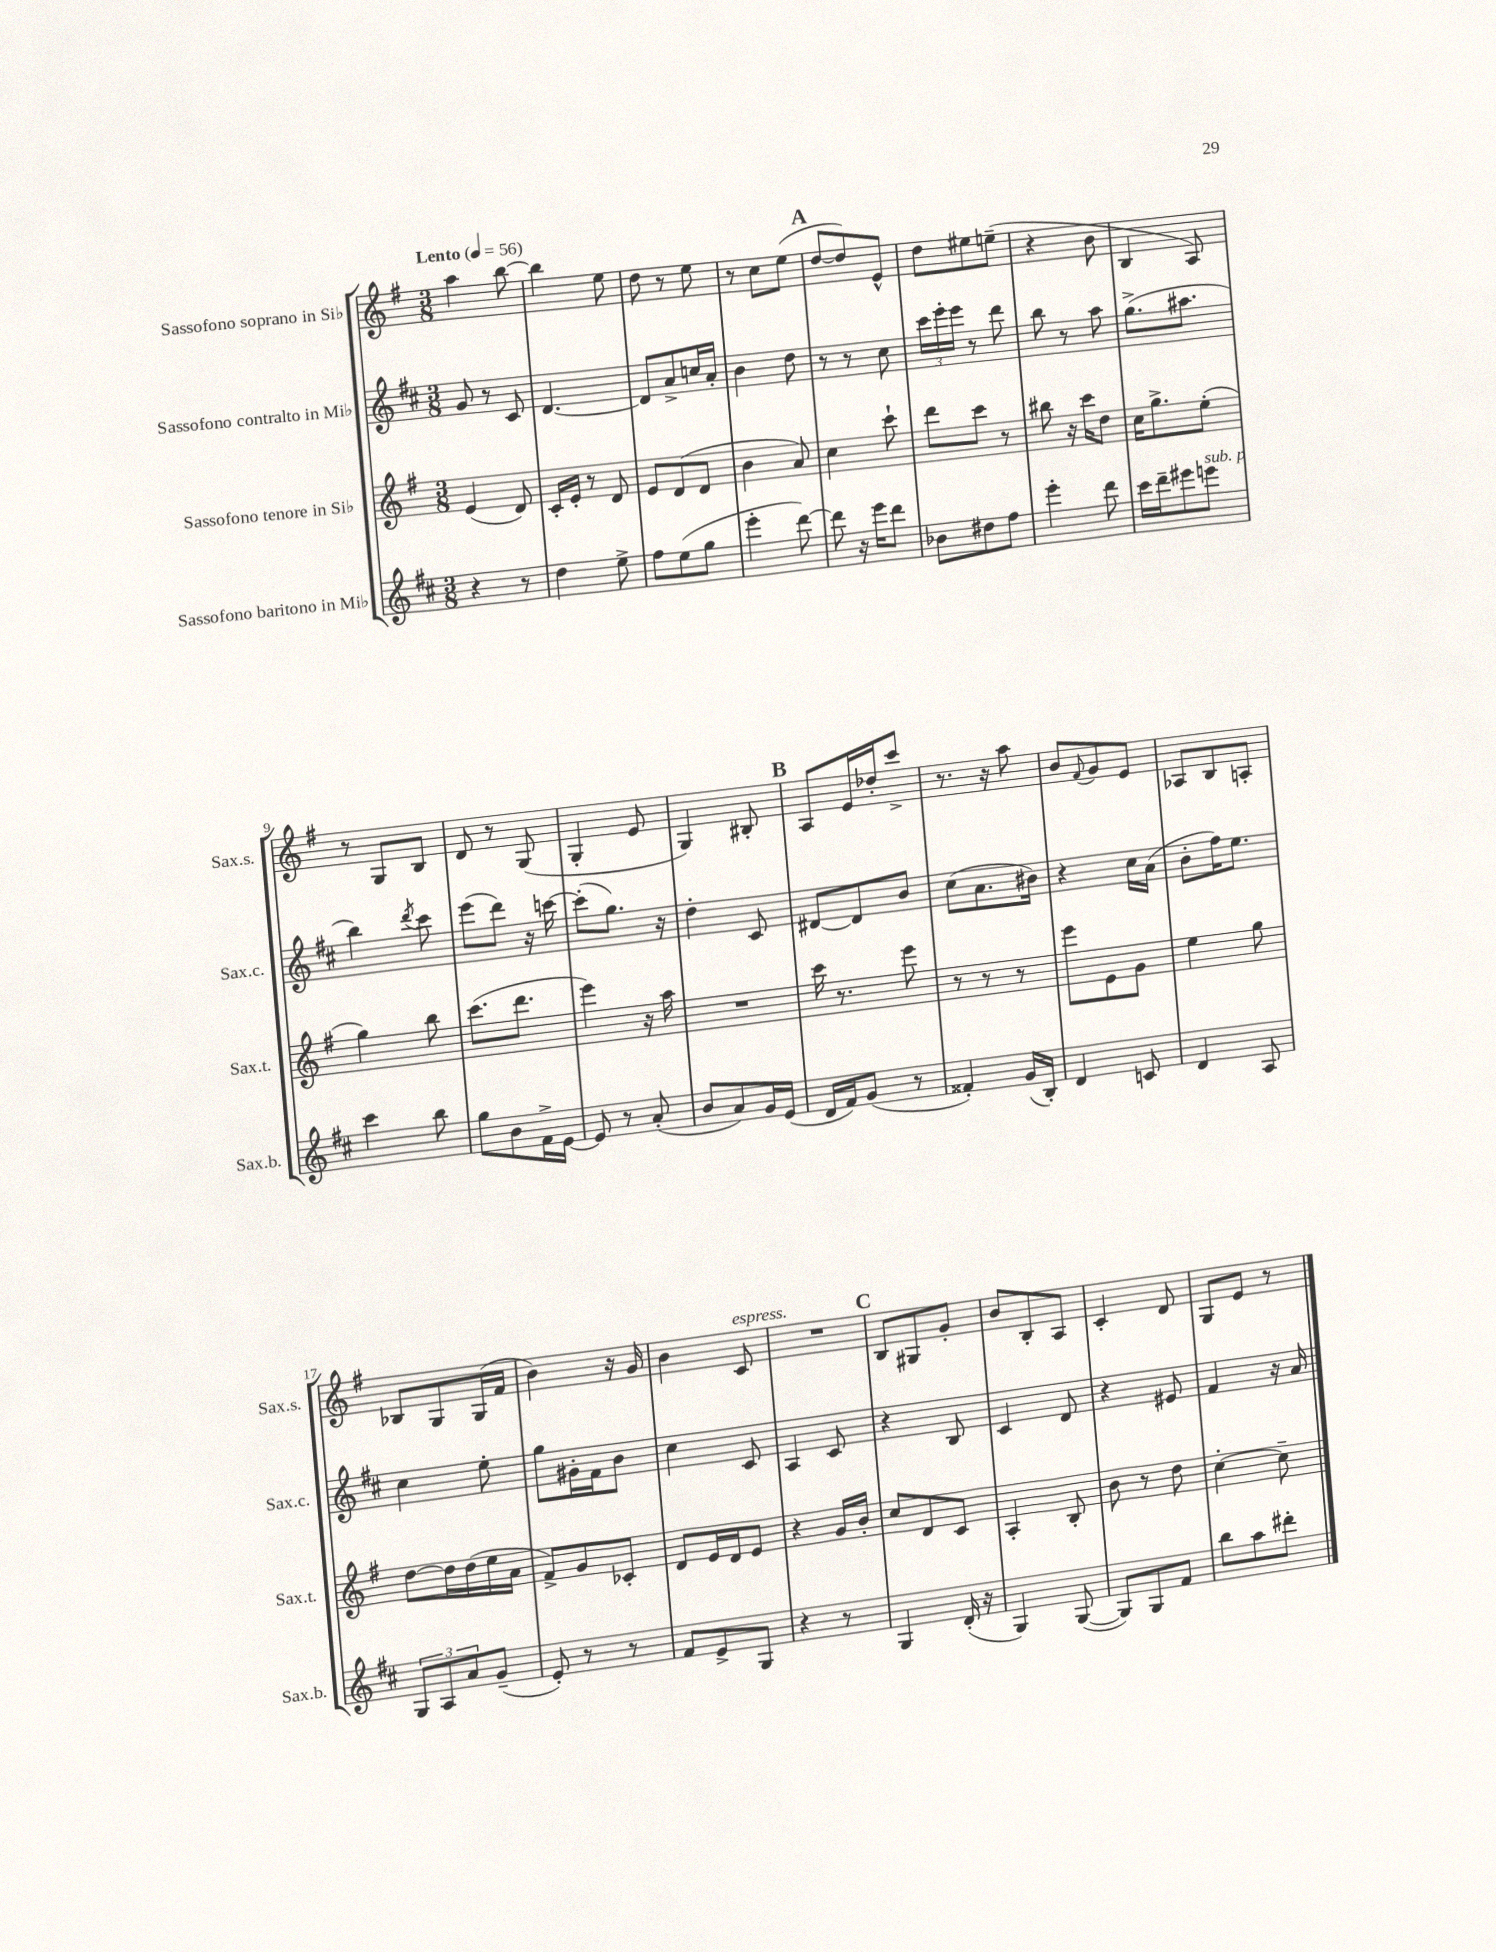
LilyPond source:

<<
\new StaffGroup <<
\new Staff = "s0" \with { instrumentName = "Sassofono soprano in Sib" shortInstrumentName = "Sax.s." } {
    \clef treble \key g \major \numericTimeSignature \time 3/8 \tempo "Lento" 4 = 56
    a''4 b''8~ |
    b''4 e''8 |
    d''8 r8 e''8 |
    r8 c''8 e''8( |
    \mark \markup { \bold "A" } d''8~ d''8) e'8-^ |
    d''8 eis''8 e''8--( |
    r4 b'8 |
    b4 a8) |
    r8 g8 b8 |
    d'8 r8 g8( |
    g4-. e'8 |
    g4) bis8-. |
    \mark \markup { \bold "B" } a8 e'16 des''16-. c'''8-> |
    r8. r16 a''8 |
    b'8 \appoggiatura { fis'8 } g'8 e'8 |
    aes8 b8 a8-. |
    bes8 g8 g16( fis'16 |
    b'4) r16 g'16 |
    b'4 c'8^\markup { \italic "espress." } |
    R4. |
    \mark \markup { \bold "C" } b8 gis8 g'8-. |
    b'8 b8-. a8 |
    c'4-. d'8 |
    g8 e'8 r8 \bar "|." |
}
\new Staff = "s1" \with { instrumentName = "Sassofono contralto in Mib" shortInstrumentName = "Sax.c." } {
    \clef treble \key d \major \numericTimeSignature \time 3/8
    g'8 r8 cis'8 |
    d'4.~ |
    d'8 a'8-> c''16 a'16-. |
    b'4 d''8 |
    \mark \markup { \bold "A" } r8 r8 cis''8 |
    \tuplet 3/2 { cis'''16 e'''16-. e'''16 } r8 d'''8 |
    b''8 r8 a''8 |
    g''8.->( ais''8. |
    b''4) \acciaccatura { d'''8 } cis'''8 |
    e'''8( d'''8) r16 c'''16~ |
    c'''8-.( g''8.) r16 |
    d''4-. cis'8 |
    \mark \markup { \bold "B" } dis'8~ dis'8 b'8 |
    cis''8( a'8. bis'16) |
    r4 cis''16 a'16( |
    b'8-. fis''16) e''8. |
    cis''4 e''8-. |
    g''8 gis'16-. fis'16 b'8 |
    cis''4 cis'8 |
    a4 cis'8 |
    \mark \markup { \bold "C" } r4 b8 |
    cis'4 d'8 |
    r4 eis'8 |
    fis'4 r16 a'16 \bar "|." |
}
\new Staff = "s2" \with { instrumentName = "Sassofono tenore in Sib" shortInstrumentName = "Sax.t." } {
    \clef treble \key g \major \numericTimeSignature \time 3/8
    e'4( d'8) |
    c'16-. e'16-. r8 d'8 |
    e'8 d'8( d'8 |
    b'4 a'8) |
    \mark \markup { \bold "A" } c''4 c'''8-! |
    d'''8 c'''8 r8 |
    bis''8 r16 c'''16 d''8 |
    c''16 g''8.-> e''8-.( |
    g''4) b''8 |
    c'''8.( d'''8. |
    e'''4) r16 a''16 |
    R4. |
    \mark \markup { \bold "B" } c'''16 r8. e'''8 |
    r8 r8 r8 |
    e'''8 e'8 g'8 |
    e''4 g''8 |
    d''8~ d''16 d''16( e''16 a'16 |
    fis'8->) g'8 ces'8-. |
    d'8 e'16 d'16 e'8 |
    r4 g'16 b'16-. |
    \mark \markup { \bold "C" } c''8 d'8 c'8 |
    a4-. b8-. |
    b'8 r8 d''8 |
    c''4~-. c''8-- \bar "|." |
}
\new Staff = "s3" \with { instrumentName = "Sassofono baritono in Mib" shortInstrumentName = "Sax.b." } {
    \clef treble \key d \major \numericTimeSignature \time 3/8
    r4 r8 |
    d''4 e''8-> |
    fis''8 e''8( g''8 |
    e'''4-. d'''8~) |
    \mark \markup { \bold "A" } d'''8 r16 e'''16 d'''8 |
    bes'8 dis''8 fis''8 |
    e'''4-. d'''8 |
    cis'''16 d'''16-- eis'''8 e'''8^\markup { \italic "sub. p" } |
    cis'''4 b''8 |
    g''8 b'8 fis'16-> e'16~ |
    e'8 r8 a'8-.( |
    b'8 a'8) g'16 e'16( |
    \mark \markup { \bold "B" } d'16 fis'16) g'8( r8 |
    fisis'4-.) g'16( b16-.) |
    d'4 c'8 |
    d'4 a8 |
    \tuplet 3/2 { g8 a8 a'8 } g'8--( |
    e'8-.) r8 r8 |
    fis'8 e'8-> g8 |
    r4 r8 |
    \mark \markup { \bold "C" } g4 d'16-.( r16 |
    g4) g8~( |
    g8) g8 fis'8 |
    b''8 a''8 dis'''8-. \bar "|." |
}
>>
>>
